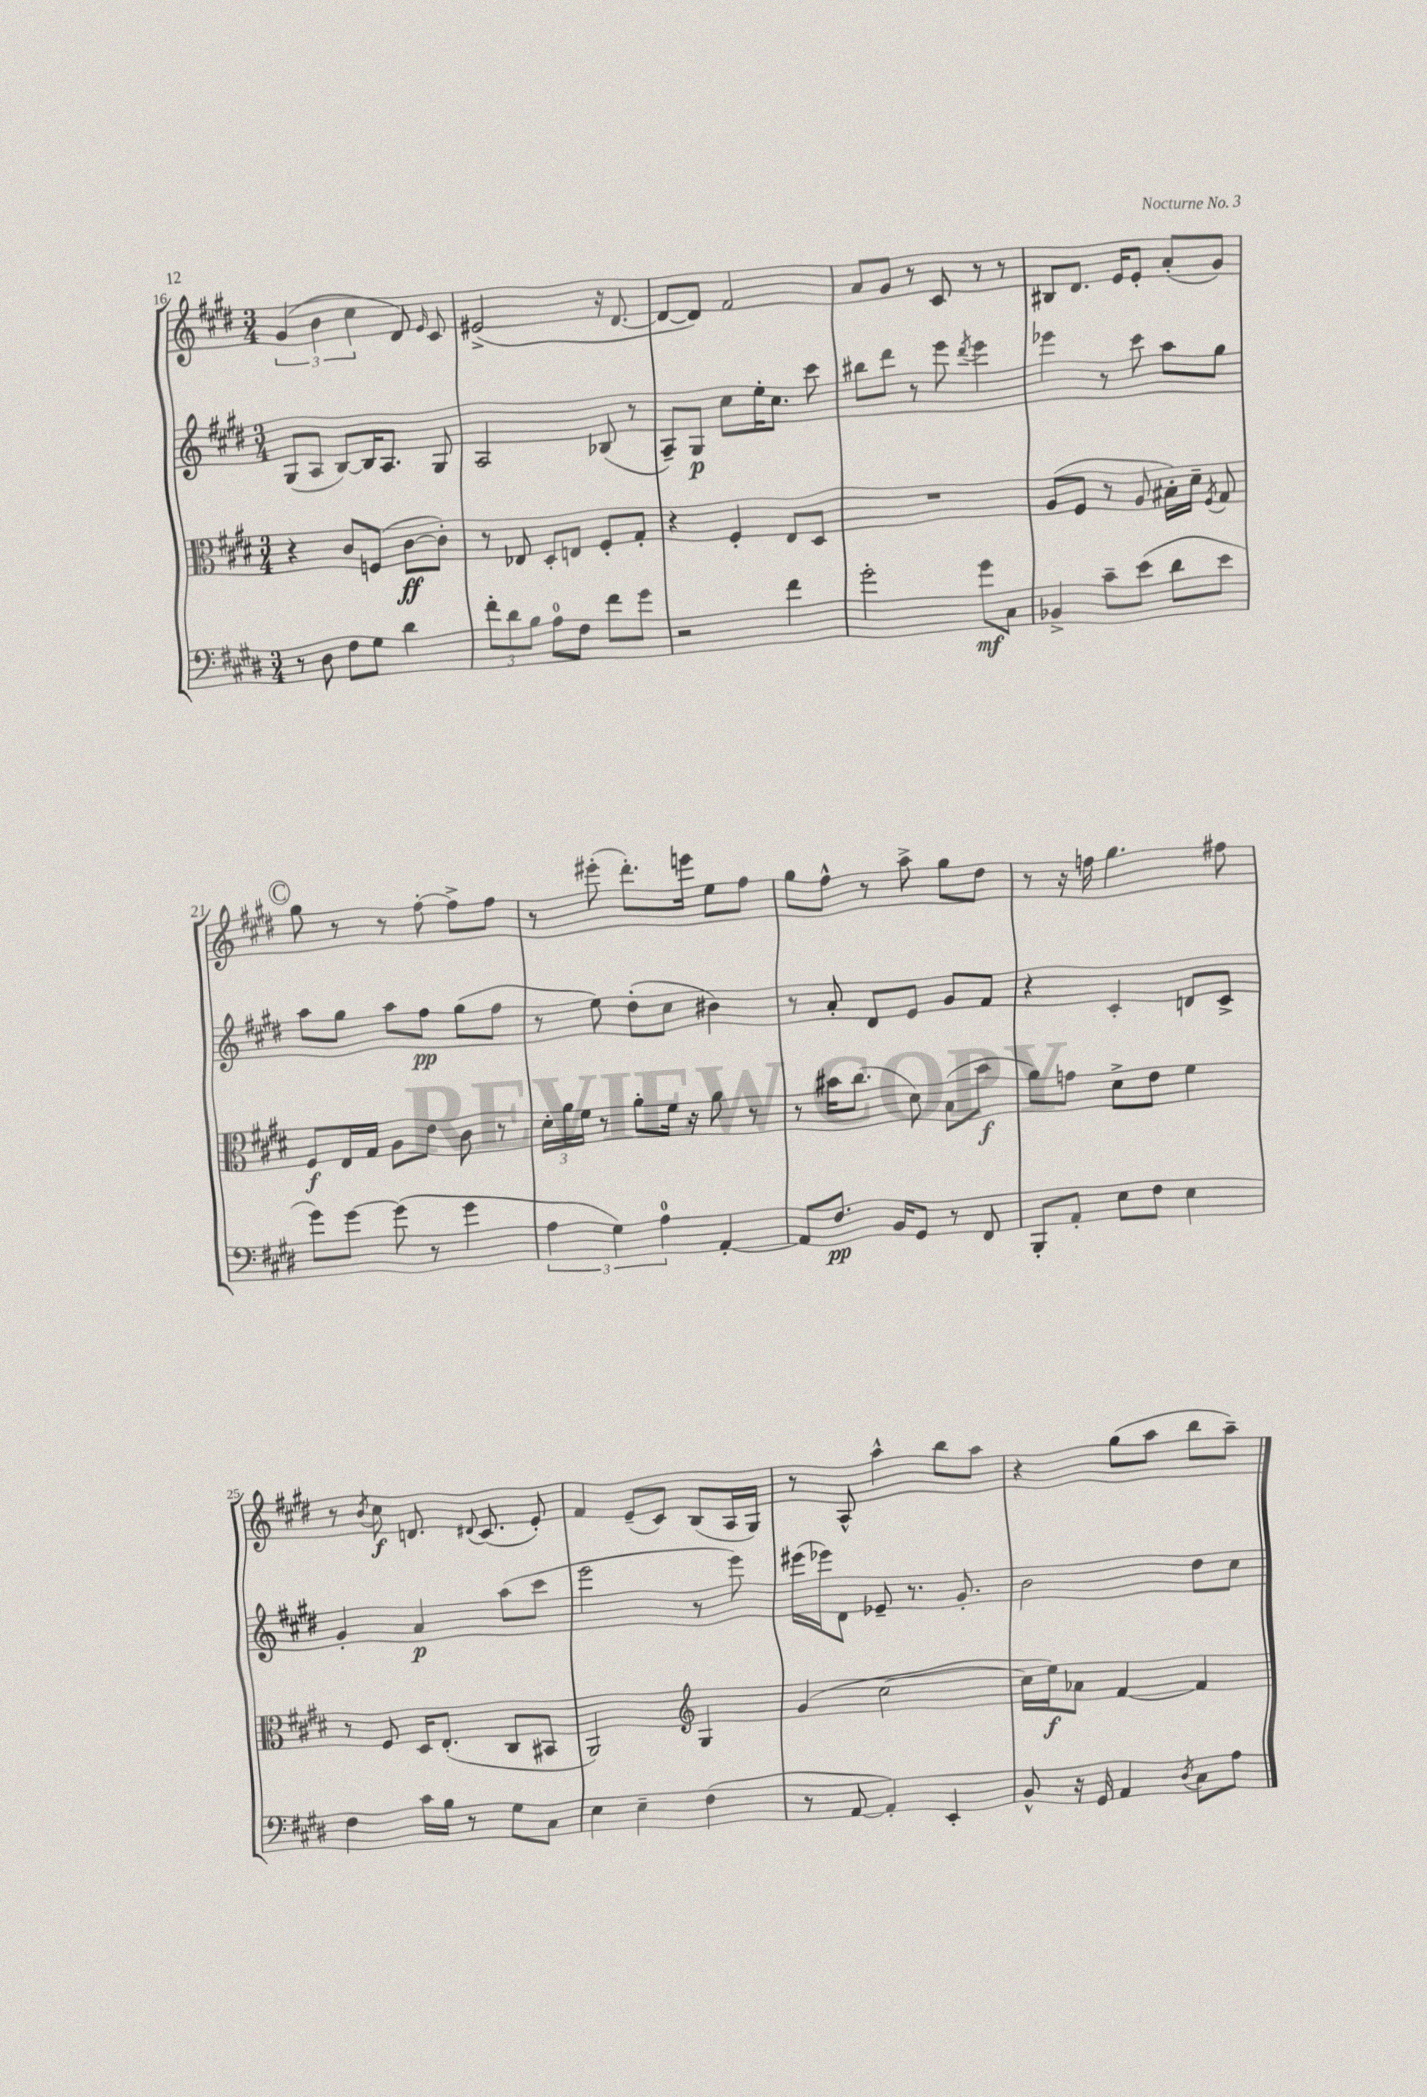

**kern	**dynam	**kern	**dynam	**kern	**dynam	**kern	**dynam
*part4	*part4	*part3	*part3	*part2	*part2	*part1	*part1
*staff4	*staff4	*staff3	*staff3	*staff2	*staff2	*staff1	*staff1
*clefF4	*	*clefC3	*	*clefG2	*	*clefG2	*
*k[f#c#g#d#]	*	*k[f#c#g#d#]	*	*k[f#c#g#d#]	*	*k[f#c#g#d#]	*
*M3/4	*	*M3/4	*	*M3/4	*	*M3/4	*
=16	=16	=16	=16	=16	=16	=16	=16
8r	.	4r	.	(8G#/L	.	(6g#/	.
8D#\	.	.	.	8A/J	.	.	.
.	.	.	.	.	.	6b\	.
8F#\L	.	8c#/L	.	[8B/L)	.	.	.
.	.	.	.	.	.	6cc#\	.
8G#\J	.	(8Fn/J	.	16B/K]	.	.	.
.	.	.	.	8.A/J	.	.	.
4d#\	.	[8c#\L	ff	.	.	8d#/)	.
.	.	.	.	.	.	16qqe/	.
.	.	8c#'\J])	.	8G#/	.	8c#/	.
=17	=17	=17	=17	=17	=17	=17	=17
12f#'\L	.	8r	.	2A/	.	(2e#X^/	.
12d#\	.	.	.	.	.	.	.
.	.	8E-X/	.	.	.	.	.
12B\J	.	.	.	.	.	.	.
8A\L	.	8D#'/L	.	.	.	.	.
8F#\J	.	8En/J	.	.	.	.	.
8f#\L	.	8F#'/L	.	(8B-X/	.	16r	.
.	.	.	.	.	.	[8.d#/	.
8g#\J	.	8G#'/J	.	8r	.	.	.
=18	=18	=18	=18	=18	=18	=18	=18
2r	.	4r	.	8A~/L)	.	8d#/L_	.
.	.	.	.	8G#/J	p	8d#/J])	.
.	.	4F#'/	.	8cc#\L	.	2f#/	.
.	.	.	.	16ee'\K	.	.	.
.	.	.	.	8.cc#\J	.	.	.
4f#\	.	8E/L	.	.	.	.	.
.	.	8D#/J	.	8ccc#\	.	.	.
=19	=19	=19	=19	=19	=19	=19	=19
2g#'\	.	2.r	.	8bb#X\L	.	8a/L	.
.	.	.	.	8ddd#\J	.	8g#/J	.
.	.	.	.	8r	.	8r	.
.	.	.	.	8eee\	.	8c#/	.
.	.	.	.	8qddd#/	.	.	.
8g#\L	mf	.	.	4eee\	.	8r	.
8C#\J	.	.	.	.	.	8r	.
=20	=20	=20	=20	=20	=20	=20	=20
4BB-X^/	.	(8A/L	.	4eee-X\	.	8B#X/L	.
.	.	8F#/J	.	.	.	8.d#/J	.
8c#~\L	.	8r	.	8r	.	.	.
.	.	.	.	.	.	16e/KL	.
(8e\J	.	8A/	.	8ccc#\	.	8e'/J	.
8d#\L	.	16B#X'\LL)	.	8aa\L	.	(8a'/L	.
.	.	16d#~\JJ	.	.	.	.	.
.	.	8qF#/	.	.	.	.	.
8e\J	.	8G#/	.	8gg#\J	.	8g#/J)	.
!!LO:LB:g=z
!!LO:REH:place=s1:t=C
=21	=21	=21	=21	=21	=21	=21	=21
8g#\L)	.	8F#/L	f	8aa\L	.	8gg#\	.
[8g#\J	.	16E/L	.	8gg#\J	.	8r	.
.	.	16G#/JJ	.	.	.	.	.
(8g#\]	.	8A\L	.	8aa\L	.	8r	.
8r	.	8e\J	.	8ff#\J	pp	[8ff#'\	.
4g#\	.	8c#\	.	(8gg#\L	.	8ff#^\L]	.
.	.	8r	.	8ff#\J	.	8ff#\J	.
=22	=22	=22	=22	=22	=22	=22	=22
6A\	.	24d#'\LL	.	8r	.	8r	.
.	.	24a\	.	.	.	.	.
.	.	24f#\JJ	.	.	.	.	.
.	.	8r	.	8ee\)	.	(8eee#X'\	.
6G#\)	.	.	.	.	.	.	.
.	.	8a'\L	.	(8dd#'\L	.	8.ddd#'\L)	.
6A\	.	.	.	.	.	.	.
.	.	16f#\Jk	.	8cc#\J	.	.	.
.	.	16r	.	.	.	16eeen\Jk	.
[4AA'/	.	8a\	.	4b#X\)	.	8ee\L	.
.	.	8r	.	.	.	8ff#\J	.
=23	=23	=23	=23	=23	=23	=23	=23
8AA/L]	.	8r	.	8r	.	8gg#\L	.
8.F#/J	pp	16b#X\KL	.	8a'/	.	8ff#^^\J	.
.	.	(8.cc#\J	.	.	.	.	.
.	.	.	.	8d#/L	.	8r	.
16BB/KL	.	.	.	.	.	.	.
8GG#/J	.	8d#\)	.	8e/J	.	8aa^\	.
8r	.	(8B\L	.	8g#/L	.	8gg#\L	.
8FF#/	.	8b#\J	f	8f#/J	.	8dd#\J	.
=24	=24	=24	=24	=24	=24	=24	=24
8BBB'/L	.	8a\L)	.	4r	.	8r	.
8AA'/J	.	8gn\J	.	.	.	16r	.
.	.	.	.	.	.	16ffn\	.
8E\L	.	8d#^\L	.	4c#'/	.	4.gg#\	.
8F#\J	.	8e\J	.	.	.	.	.
4E\	.	4f#\	.	8dn/L	.	.	.
.	.	.	.	8c#^/J	.	8ff#X\	.
!!LO:LB:g=z
=25	=25	=25	=25	=25	=25	=25	=25
4F#\	.	8r	.	4g#'/	.	8r	.
.	.	.	.	.	.	8qb/	.
.	.	8F#/	.	.	.	8cc#\	f
16c#\LL	.	16D#/KL	.	4a/	p	8.dn/	.
16B\JJ	.	(8.E'/J	.	.	.	.	.
8r	.	.	.	.	.	.	.
.	.	.	.	.	.	8qqd#X/	.
.	.	.	.	.	.	(8.c#/	.
8G#\L	.	8C#/L	.	(8aa\L	.	.	.
8C#\J	.	8BB#X/J	.	8ccc#\J	.	8e'/)	.
=26	=26	=26	=26	=26	=26	=26	=26
4E\	.	2AA/)	.	2eee\	.	4f#/	.
4E~\	.	.	.	.	.	(8e~/L	.
.	.	.	.	.	.	8c#/J)	.
*	*	*clefG2	*	*	*	*	*
(4F#\	.	4G#/	.	8r	.	(8B/L	.
.	.	.	.	8eee\)	.	16A/L	.
.	.	.	.	.	.	16G#/JJ)	.
=27	=27	=27	=27	=27	=27	=27	=27
8r	.	(4g#/	.	(16eee#X\LL	.	8r	.
.	.	.	.	16eee-X\J)	.	.	.
[8AA/	.	.	.	8d#\J	.	8A^^/	.
4AA'/])	.	[2cc#\	.	8e-X~/	.	4aa^^\	.
.	.	.	.	8.r	.	.	.
4EE'/	.	.	.	.	.	8bb\L	.
.	.	.	.	8.g#'/	.	.	.
.	.	.	.	.	.	8aa\J	.
=28	=28	=28	=28	=28	=28	=28	=28
8BB^^/	.	16cc#\LL]	.	2b\	.	4r	.
.	.	16ee\J)	f	.	.	.	.
16r	.	8a-X\J	.	.	.	.	.
16GG#/	.	.	.	.	.	.	.
4AA/	.	[4f#/	.	.	.	(8gg#\L	.
.	.	.	.	.	.	8aa\J	.
8qD#/	.	.	.	.	.	.	.
8C#\L	.	4f#/]	.	8dd#\L	.	8bb\L	.
8A\J	.	.	.	8cc#\J	.	8aa~\J)	.
==	==	==	==	==	==	==	==
*-	*-	*-	*-	*-	*-	*-	*-
